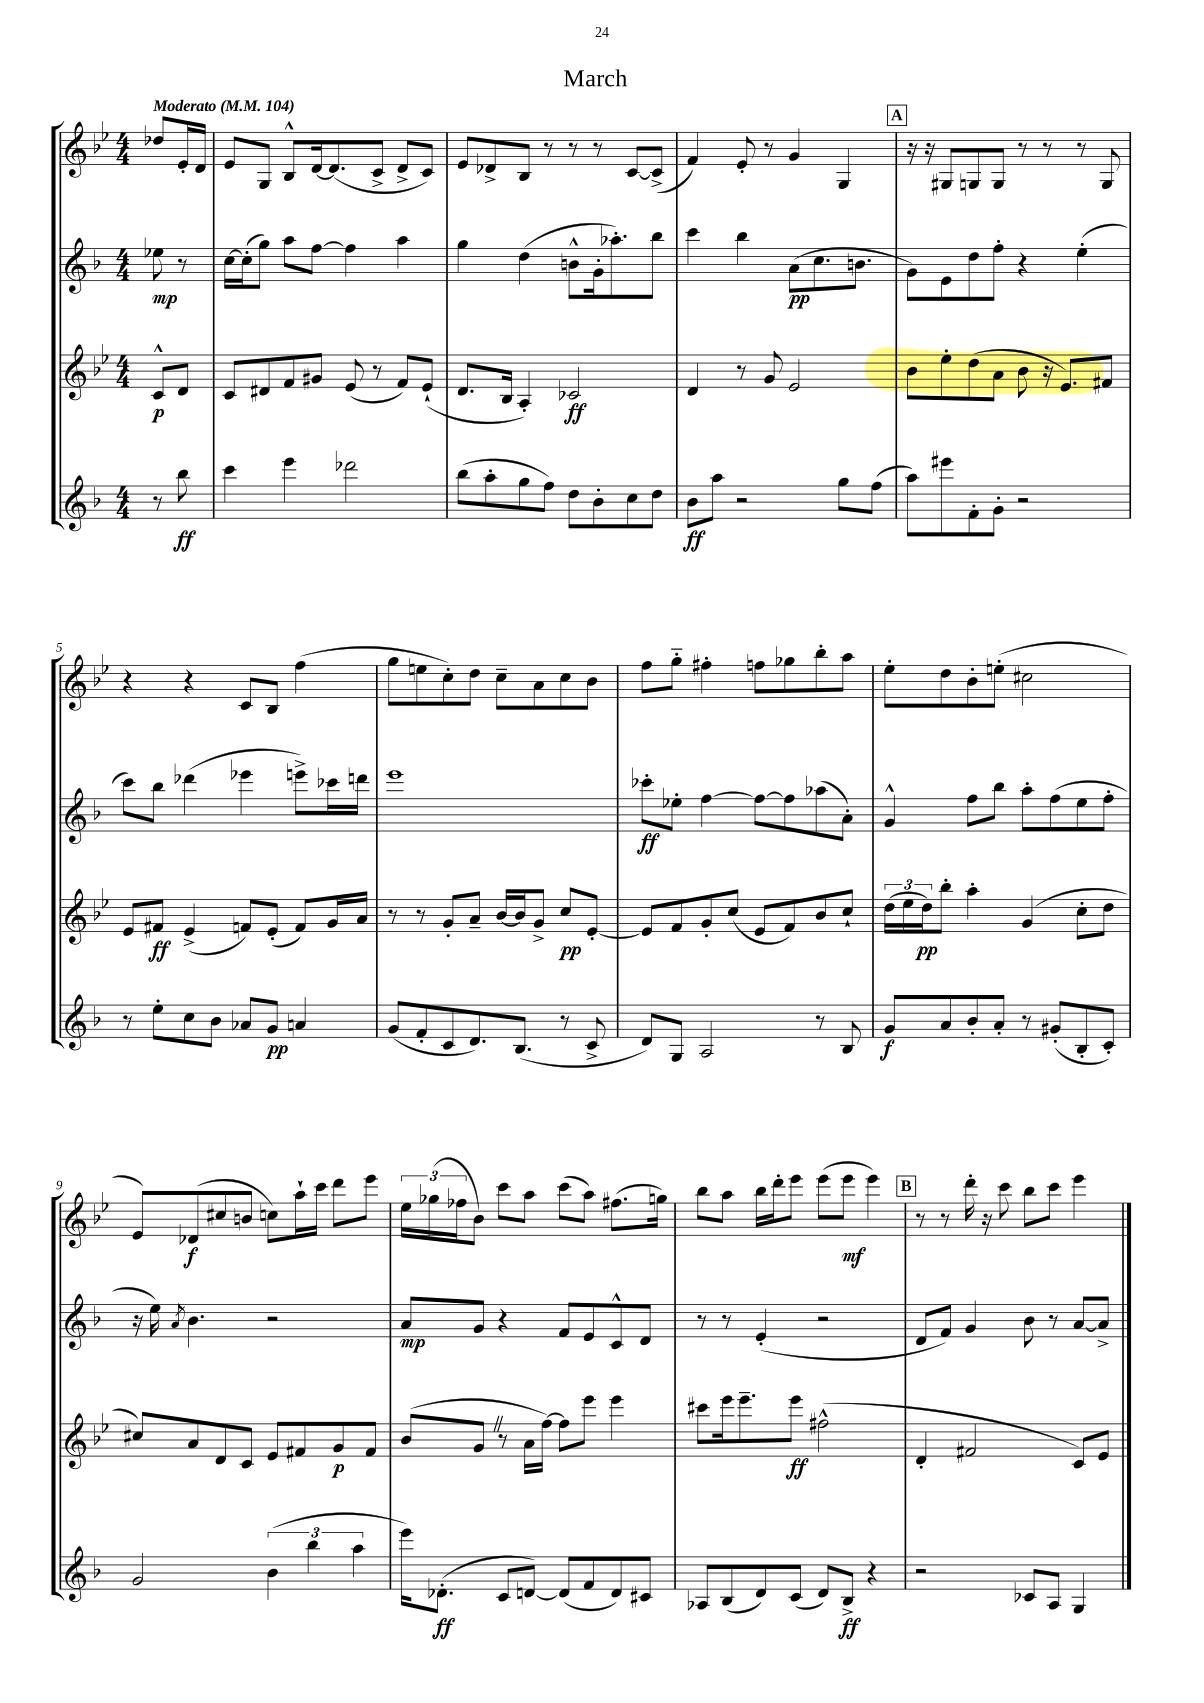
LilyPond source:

\header { title = "March" }
<<
\new StaffGroup <<
\new Staff = "s0" {
    \clef treble \key bes \major \numericTimeSignature \time 4/4 \partial 4 \tempo "Moderato" 4 = 104
    des''8 ees'16-. d'16 |
    ees'8 g8 bes8-^ d'16~ d'8.( c'8-> d'8-> c'8) |
    ees'8 des'8-> bes8 r8 r8 r8 c'8~ c'8->( |
    f'4) ees'8-. r8 g'4 g4 |
    \mark \markup { \box "A" } r16 r16 gis8 g8 g8 r8 r8 r8 g8 |
    r4 r4 c'8 bes8 f''4( |
    g''8 e''8 c''8-.) d''8 c''8-- a'8 c''8 bes'8 |
    f''8 g''8-_ fis''4-. f''8 ges''8 bes''8-. a''8 |
    ees''8-. d''8 bes'8-. e''8-.( cis''2 |
    ees'8) des'8\f( cis''8 b'8 c''8) a''16-! c'''16 d'''8 ees'''8 |
    \tuplet 3/2 { ees''16 ges''16( fes''16 } bes'8) c'''8 a''8 c'''8( a''8) fis''8.( g''16) |
    bes''8 a''8 bes''16 d'''16-. ees'''8 ees'''8( ees'''8\mf ees'''4) |
    \mark \markup { \box "B" } r8 r8 d'''16-. r16 c'''8 bes''8 c'''8 ees'''4 \bar "|." |
}
\new Staff = "s1" {
    \clef treble \key f \major \numericTimeSignature \time 4/4 \partial 4
    ees''8\mp r8 |
    c''16~ c''16-.( g''8) a''8 f''8~ f''4 a''4 |
    g''4 d''4( b'8-^ g'16-. aes''8.-.) bes''8 |
    c'''4 bes''4 a'8\pp( c''8. b'8. |
    \mark \markup { \box "A" } g'8) e'8 d''8 f''8-. r4 e''4-.( |
    c'''8) bes''8 des'''4( ees'''4 e'''8->) ces'''16 d'''16 |
    e'''1 |
    ces'''8-.\ff ees''8-. f''4~ f''8~ f''8 aes''8( a'8-.) |
    g'4-^ f''8 bes''8 a''8-. f''8( e''8 f''8-. |
    r16 e''16) \acciaccatura { a'8 } bes'4. r2 |
    a'8\mp g'8 r4 f'8 e'8 c'8-^ d'8 |
    r8 r8 e'4-.( r2 |
    \mark \markup { \box "B" } d'8 f'8) g'4 bes'8 r8 a'8~ a'8-> \bar "|." |
}
\new Staff = "s2" {
    \clef treble \key bes \major \numericTimeSignature \time 4/4 \partial 4
    c'8-^\p d'8 |
    c'8 dis'8 f'8 gis'8 ees'8( r8 f'8) ees'8-!( |
    d'8. bes16 a4-.) ces'2\ff |
    d'4 r8 g'8 ees'2 |
    \mark \markup { \box "A" } bes'8 ees''8-. d''8( a'8 bes'8 r16 ees'8.) fis'8 |
    ees'8 fis'8\ff ees'4->( f'8) ees'8-.( f'8) g'16 a'16 |
    r8 r8 g'8-. a'8-- bes'16~ bes'16 g'8-> c''8\pp ees'8~-. |
    ees'8 f'8 g'8-. c''8( ees'8 f'8) bes'8 c''8-! |
    \tuplet 3/2 { d''16( ees''16 d''16\pp) } bes''8-. a''4-. g'4( c''8-. d''8 |
    cis''8) a'8 d'8 c'8 ees'8 fis'8 g'8\p fis'8 |
    bes'8( g'8 \once \override BreathingSign.text = \markup { \musicglyph "scripts.caesura.straight" } \breathe r8 a'16 f''16~) f''8 ees'''8 ees'''4 |
    cis'''8 ees'''16 ees'''8.-- ees'''8\ff fis''2-^( |
    \mark \markup { \box "B" } d'4-. fis'2 c'8) ees'8 \bar "|." |
}
\new Staff = "s3" {
    \clef treble \key f \major \numericTimeSignature \time 4/4 \partial 4
    r8 bes''8\ff |
    c'''4 e'''4 des'''2 |
    bes''8( a''8-. g''8 f''8) d''8 bes'8-. c''8 d''8 |
    bes'8\ff a''8 r2 g''8 f''8( |
    \mark \markup { \box "A" } a''8) eis'''8 f'8-. g'8-. r2 |
    r8 e''8-. c''8 bes'8 aes'8 g'8\pp a'4 |
    g'8( f'8-. c'8 d'8.) bes8.( r8 c'8-> |
    d'8) g8 a2 r8 bes8 |
    g'8\f a'8 bes'8-. a'8-. r8 gis'8-.( bes8-. c'8-.) |
    g'2 \tuplet 3/2 { bes'4( bes''4 a''4 } |
    e'''16) des'8.-.\ff( c'8 d'8~) d'8( f'8 d'8) cis'8 |
    aes8 bes8( d'8) c'8( d'8) bes8->\ff r4 |
    \mark \markup { \box "B" } r2 ces'8 a8 g4 \bar "|." |
}
>>
>>
